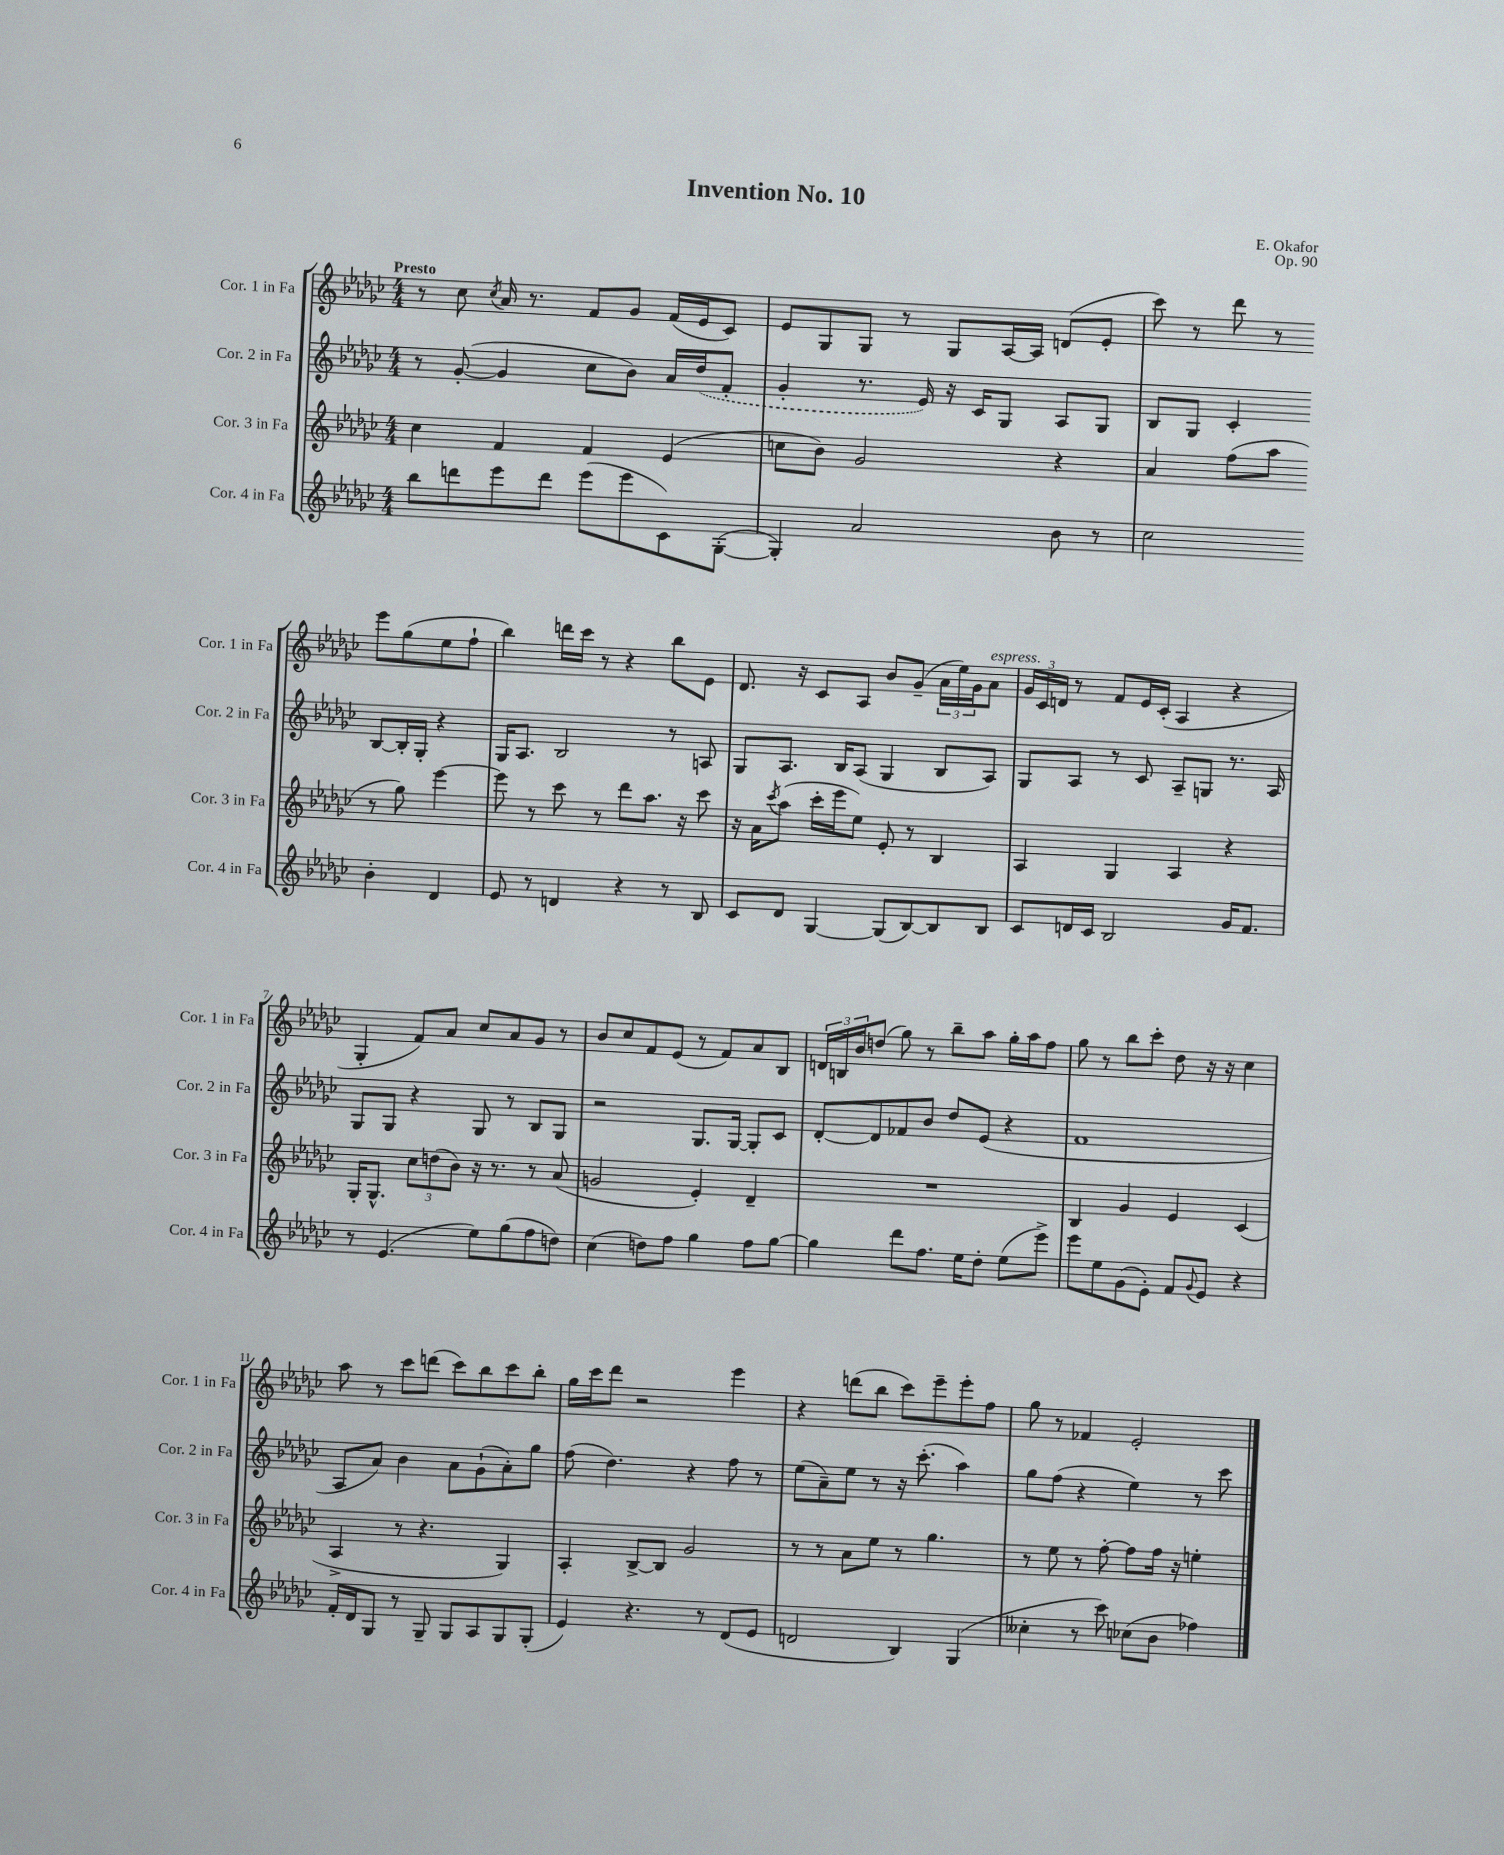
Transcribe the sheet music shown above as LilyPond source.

\header { title = "Invention No. 10" composer = "E. Okafor" opus = "Op. 90" }
<<
\new StaffGroup <<
\new Staff = "s0" \with { instrumentName = "Cor. 1 in Fa" shortInstrumentName = "Cor. 1 in Fa" } {
    \clef treble \key ges \major \numericTimeSignature \time 4/4 \tempo "Presto"
    r8 ces''8 \acciaccatura { ces''8 } aes'16 r8. f'8 ges'8 f'16( ees'16 ces'8) |
    ees'8 ges8 ges8 r8 ges8 aes16~ aes16 d'8( ees'8-. |
    ces'''8) r8 des'''8 r8 ees'''8 ges''8( ees''8 f''8-! |
    bes''4) d'''16 ces'''16 r8 r4 bes''8 ees'8 |
    des'8. r16 ces'8 aes8 bes'8 ges'8--( \tuplet 3/2 { aes'16 ees''16) ges'16 } aes'8^\markup { \italic "espress." } |
    \tuplet 3/2 { ges'16 ces'16 d'16 } r8 f'8 ees'16 ces'16-.( aes4 r4 |
    ges4-. f'8) aes'8 ces''8 aes'8 ges'8 r8 |
    bes'8 ces''8 f'8 ees'8( r8 f'8) aes'8 bes8 |
    \tuplet 3/2 { d'16 b16 bes'16 } d''8( ges''8) r8 bes''8-- aes''8 ges''16-. aes''16 f''8 |
    ges''8 r8 bes''8 ces'''8-. des''8 r16 r16 ces''4 |
    aes''8 r8 ces'''8 d'''8( ces'''8) bes''8 ces'''8 bes''8-. |
    ges''16 ces'''16 des'''8 r2 ees'''4 |
    r4 d'''8( bes''8 ces'''8) ees'''8-- ees'''8-. f''8 |
    ges''8 r8 fes'4 ees'2-. \bar "|." |
}
\new Staff = "s1" \with { instrumentName = "Cor. 2 in Fa" shortInstrumentName = "Cor. 2 in Fa" } {
    \clef treble \key ges \major \numericTimeSignature \time 4/4
    r8 ges'8~-.( ges'4 ces''8 bes'8) aes'16 \once \slurDashed des''16( f'8-. |
    ges'4-. r8. ees'16) r16 ces'16 ges8 aes8 ges8 |
    bes8 ges8 ces'4-. bes8~ bes16-. ges16-. r4 |
    ges16 aes8. bes2 r8 a8 |
    ges8 aes8. bes16 aes8( ges4 bes8 aes8) |
    ges8 aes8 r8 ces'8 aes8-- g8 r8. aes16 |
    ges8 ges8 r4 ges8 r8 bes8 ges8 |
    r2 ges8. ges16~ ges8-. ces'8 |
    des'8~-. des'8 fes'8 bes'8 des''8 ees'8( r4 |
    f'1 |
    aes8 aes'8) bes'4 aes'8 ges'8-!( aes'8-.) ges''8 |
    f''8( des''4.) r4 f''8 r8 |
    ees''8( aes'8--) ees''8 r8 r16 ces'''8.-.( aes''4) |
    ges''8 f''8( r4 ees''4) r8 ces'''8 \bar "|." |
}
\new Staff = "s2" \with { instrumentName = "Cor. 3 in Fa" shortInstrumentName = "Cor. 3 in Fa" } {
    \clef treble \key ges \major \numericTimeSignature \time 4/4
    ces''4 f'4 f'4 ees'4( |
    c''8 bes'8) ges'2 r4 |
    aes'4 f''8( aes''8 r8 ges''8) ees'''4~ |
    ees'''8 r8 ces'''8 r8 des'''8 aes''8. r16 ces'''8 |
    r16 aes'16 \acciaccatura { ces'''8 } aes''8( ces'''16-. ees'''16 ees''8) ees'8-. r8 bes4 |
    aes4 ges4 aes4 r4 |
    ges16-. ges8.-^ \tuplet 3/2 { ces''8 d''8( bes'8) } r16 r8. r8 aes'8( |
    g'2 ees'4-.) des'4-- |
    R1 |
    bes4 ges'4 ees'4 ces'4( |
    aes4-> r8 r4. ges4) |
    aes4-. bes8~-> bes8 ges'2 |
    r8 r8 aes'8 ees''8 r8 ges''4. |
    r8 ees''8 r8 f''8~-. f''8 f''16 r16 e''4-. \bar "|." |
}
\new Staff = "s3" \with { instrumentName = "Cor. 4 in Fa" shortInstrumentName = "Cor. 4 in Fa" } {
    \clef treble \key ges \major \numericTimeSignature \time 4/4
    bes''8 d'''8 ees'''8 d'''8 ees'''8( ees'''8 ces'8) ges8~-.( |
    ges4-.) aes'2 bes'8 r8 |
    ces''2 bes'4-. des'4 |
    ees'8 r8 d'4 r4 r8 bes8 |
    ces'8 des'8 ges4~ ges8( bes8~) bes8 bes8 |
    ces'8 d'16 ces'16 bes2 ges'16 f'8. |
    r8 ees'4.( ees''8) ges''8( f''8 d''8) |
    ces''4( d''8) f''8 ges''4 f''8 ges''8~ |
    ges''4 des'''8 f''8. ees''16 des''8-. ees''8( ees'''8->) |
    ees'''8 ees''8 ges'8( ees'8-.) f'8 \appoggiatura { ges'8 } ees'8 r4 |
    f'16-. des'16 ges8 r8 ges8-- ges8 aes8 ges8 ges8-.( |
    ees'4) r4. r8 des'8( ees'8 |
    d'2 bes4) ges4( |
    ceses''4-. r8 ces'''8) ces''8( bes'8 fes''4) \bar "|." |
}
>>
>>
